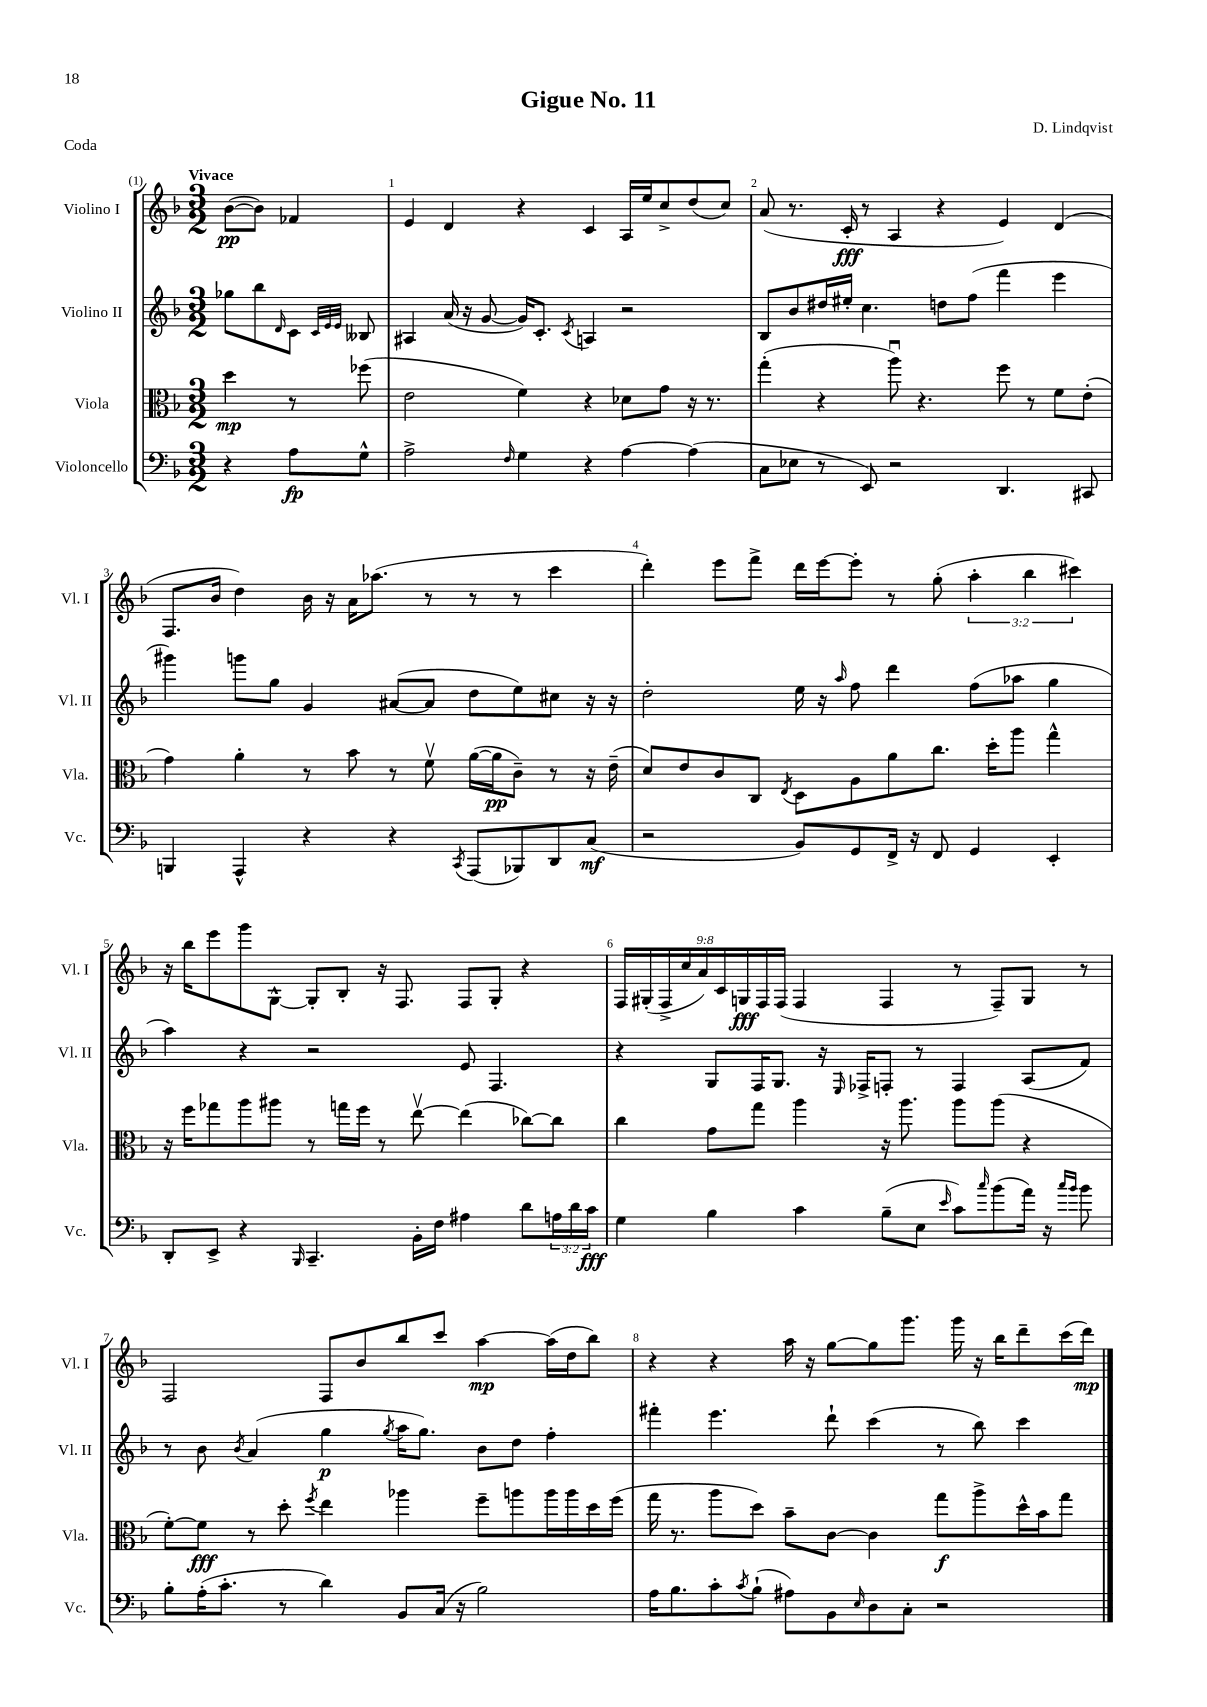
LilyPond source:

\header { title = "Gigue No. 11" composer = "D. Lindqvist" piece = "Coda" }
<<
\new StaffGroup <<
\new Staff = "s0" \with { instrumentName = "Violino I" shortInstrumentName = "Vl. I" } {
    \clef treble \key f \major \numericTimeSignature \time 3/2 \override Staff.TupletNumber.text = #tuplet-number::calc-fraction-text \partial 2 \tempo "Vivace"
    bes'8~\pp( bes'8) fes'4 |
    e'4 d'4 r4 c'4 a16 e''16 c''8-> d''8( c''8) |
    a'8( r8. c'16-.\fff r8 a4 r4 e'4) d'4( |
    f8. bes'16 d''4) bes'16 r16 a'16 aes''8.( r8 r8 r8 c'''4 |
    d'''4-.) e'''8 f'''8-> d'''16 e'''16~ e'''8-. r8 g''8-.( \tuplet 3/2 { a''4-. bes''4 cis'''4) } |
    r16 bes''16 e'''8 g'''8 g8~-^ g8-. bes8-. r16 f8. f8 g8-. r4 |
    \tuplet 9/8 { f16 gis16-.( f16-> c''16 a'16) c'16 g16\fff f16 f16( } f4 f4 r8 f8--) g8 r8 |
    f2 f8 bes'8 bes''8 c'''8 a''4~\mp a''16( d''16 bes''8) |
    r4 r4 a''16 r16 g''8~ g''8 g'''8. g'''16 r16 bes''16 d'''8-- c'''16( d'''16\mp) \bar "|." |
}
\new Staff = "s1" \with { instrumentName = "Violino II" shortInstrumentName = "Vl. II" } {
    \clef treble \key f \major \numericTimeSignature \time 3/2 \partial 2
    ges''8 bes''8 \grace { d'16 } c'8 \grace { c'32 e'32 e'32 } beses8 |
    ais4 a'16( r16 g'8~ g'16) c'8.-. \acciaccatura { c'8 } a4 r2 |
    bes8 bes'8 dis''16 eis''16-. c''4. d''8 f''8( f'''4 e'''4 |
    gis'''4) g'''8 g''8 g'4 ais'8~( ais'8 d''8 e''8) cis''8 r16 r16 |
    d''2-. e''16 r16 \grace { a''16 } f''8 d'''4 f''8( aes''8 g''4 |
    a''4) r4 r2 e'8 f4. |
    r4 g8 f16 g8. r16 \grace { e16 } fes16-> f8-. r8 f4 a8( f'8) |
    r8 bes'8 \acciaccatura { bes'8 } a'4( g''4\p \acciaccatura { g''8 } a''16 g''8.) bes'8 d''8 f''4-. |
    fis'''4-. e'''4. d'''8-! c'''4( r8 bes''8) c'''4 \bar "|." |
}
\new Staff = "s2" \with { instrumentName = "Viola" shortInstrumentName = "Vla." } {
    \clef alto \key f \major \numericTimeSignature \time 3/2 \partial 2
    d''4\mp r8 fes''8( |
    e'2 f'4) r4 des'8 g'8 r16 r8. |
    g''4-.( r4 a''8\downbow) r4. f''8 r8 f'8 e'8-.( |
    g'4) a'4-. r8 bes'8 r8 f'8\upbow a'16~( a'16\pp c'8--) r8 r16 e'16--( |
    d'8) e'8 c'8 c8 \acciaccatura { e8 } d8 a8 a'8 c''8. d''16-. a''8 g''4-^ |
    r16 f''16 ges''8 a''8 ais''8 r8 g''16 f''16 r8 e''8~\upbow e''4( ces''8~) ces''8 |
    c''4 g'8 g''8 a''4 r16 a''8. a''8 a''8( r4 |
    f'8~-.) f'8\fff r8 d''8-. \acciaccatura { f''8 } e''4 aes''4 f''8-- a''8 a''16 a''16 d''16 f''16( |
    g''16 r8. a''8 d''8) bes'8-- c'8~ c'4 g''8\f a''8-> d''16-^ bes'16 g''8 \bar "|." |
}
\new Staff = "s3" \with { instrumentName = "Violoncello" shortInstrumentName = "Vc." } {
    \clef bass \key f \major \numericTimeSignature \time 3/2 \override Staff.TupletNumber.text = #tuplet-number::calc-fraction-text \partial 2
    r4 a8\fp g8-^ |
    a2-> \grace { f16 } g4 r4 a4~ a4( |
    c8 ees8 r8 e,8) r2 d,4. cis,8 |
    b,,4 a,,4-^ r4 r4 \acciaccatura { c,8 } a,,8( bes,,8) d,8 c8\mf( |
    r2 bes,8) g,8 f,16-> r16 f,8 g,4 e,4-. |
    d,8-. e,8-> r4 \grace { bes,,16 } c,4.-- bes,16-. f16 ais4 d'8 \tuplet 3/2 { a16 d'16 c'16\fff } |
    g4 bes4 c'4 bes8--( e8 \grace { e'16 } c'8) \grace { c''16 } bes'8( a'16) r16 \grace { c''16 bes'16 } bes'8 |
    bes8-. a16-.( c'8.-. r8 d'4) bes,8 c16( r16 bes2) |
    a16 bes8. c'8-. \acciaccatura { c'8 } bes8-!( ais8) bes,8 \grace { e16 } d8 c8-. r2 \bar "|." |
}
>>
>>
\layout { \context { \Score \override BarNumber.break-visibility = ##(#f #t #t) barNumberVisibility = #all-bar-numbers-visible } }
